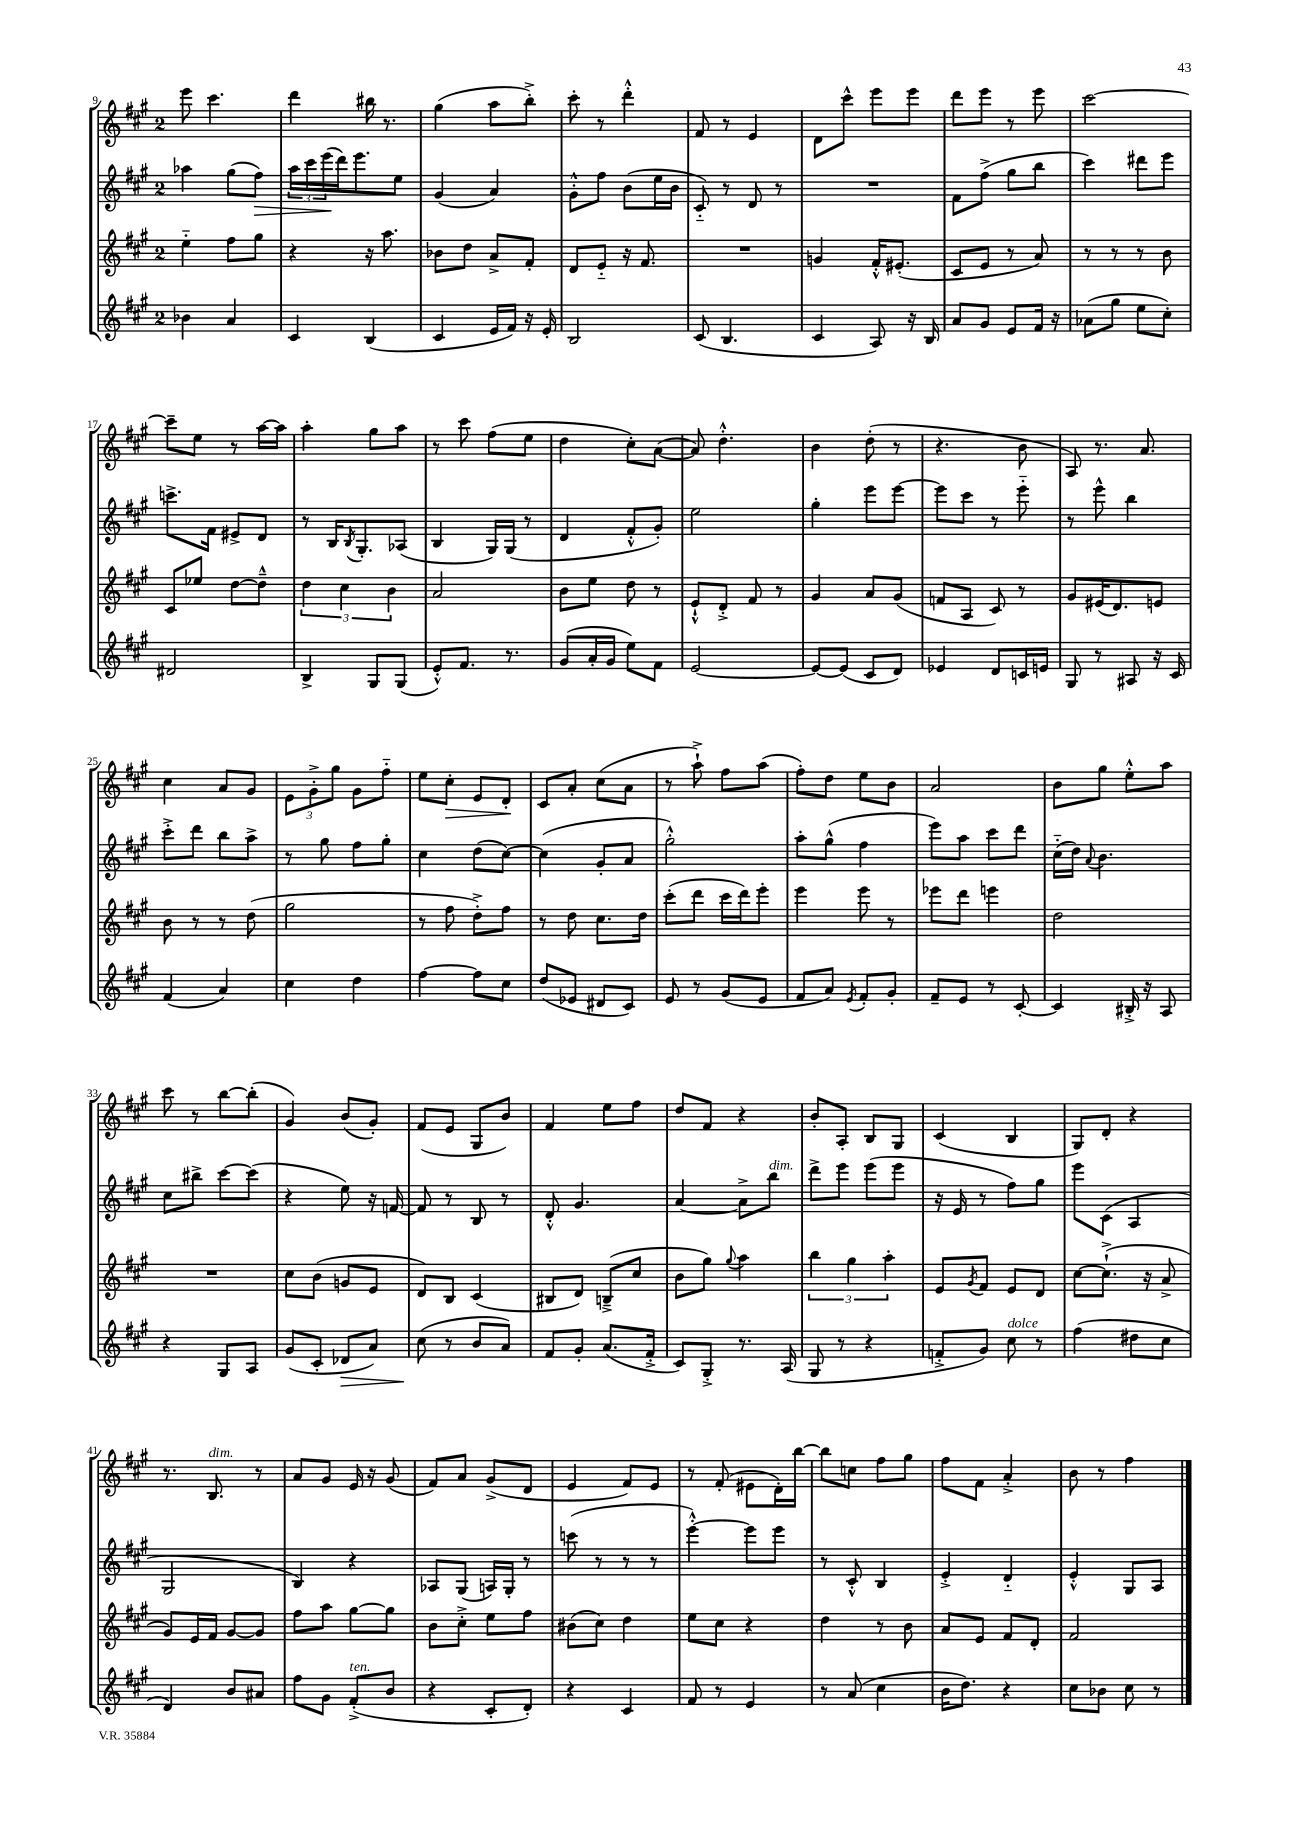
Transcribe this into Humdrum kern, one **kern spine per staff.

**kern	**kern	**kern	**kern
*staff4	*staff3	*staff2	*staff1
*clefG2	*clefG2	*clefG2	*clefG2
*k[f#c#g#]	*k[f#c#g#]	*k[f#c#g#]	*k[f#c#g#]
*M2/4	*M2/4	*M2/4	*M2/4
4b-	4ee'~	4aa-	8eee
.	.	.	4.ccc#
4a	8ff#	(8gg#	.
.	8gg#	8ff#)	.
=	=	=	=
4c#	4r	24aa	4ddd
.	.	24ccc#	.
.	.	(24eee	.
.	.	16ddd)	.
.	.	8.eee	.
(4B	16r	.	16bb#
.	8.aa	.	8.r
.	.	8ee	.
=	=	=	=
4c#	8b-	(4g#	(4gg#
.	8dd	.	.
16e	8a^	4a)	8aa
16f#)	.	.	.
16r	8f#'	.	8bb'^)
16e'	.	.	.
=	=	=	=
2B	8d	8g#'^^	8ccc#'
.	8e'~	8ff#	8r
.	16r	(8b	4ddd'^^
.	8.f#	.	.
.	.	16ee	.
.	.	16b	.
=	=	=	=
(8c#	2r	8c#'~)	8f#
4.B	.	8r	8r
.	.	8d	4e
.	.	8r	.
=	=	=	=
4c#	4g	2r	8d
.	.	.	8ccc#^^
8A)	16f#'^^	.	8eee
.	(8.e#'	.	.
16r	.	.	8eee
16B	.	.	.
=	=	=	=
8a	8c#	8f#	8ddd
8g#	8e	(8ff#^	8eee
8e	8r	8gg#	8r
16f#	8a)	8bb	8eee
16r	.	.	.
=	=	=	=
(8a-	8r	4ccc#)	[2ccc#
8gg#	8r	.	.
8ee	8r	8ddd#	.
8cc#')	8b	8eee	.
=	=	=	=
2d#	8c#	8.ccc^	8ccc#~]
.	8ee-	.	8ee
.	.	16f#	.
.	[8dd	8e#^	8r
.	8dd~^^]	8d	[16aa
.	.	.	16aa]
=	=	=	=
4B^	6dd	8r	4aa'
.	.	16B	.
.	6cc#	.	.
.	.	8qB	.
.	.	8.G#'	.
8G#	.	.	8gg#
.	6b	.	.
(8G#	.	(8A-	8aa
=	=	=	=
8e'^^)	2a	4B	8r
8.f#	.	.	8ccc#
.	.	16G#)	(8ff#
8.r	.	(16G#	.
.	.	8r	8ee
=	=	=	=
(8g#	8b	4d	4dd
16a'	8ee	.	.
16g#	.	.	.
8ee)	8dd	8f#'^^	8cc#')
8f#	8r	8g#')	([8a
=	=	=	=
[2e	8e`^^	2ee	8a])
.	8d'^	.	4.dd'^^
.	8f#	.	.
.	8r	.	.
=	=	=	=
8e_	4g#	4gg#'	4b
(8e]	.	.	.
8c#	8a	8eee	(8dd'
8d)	(8g#	[8eee	8r
=	=	=	=
4e-	8f	8eee]	4.r
.	8A	8ccc#	.
8d	8c#)	8r	.
16c	8r	8eee'~	8b
16e	.	.	.
=	=	=	=
8G#	8g#	8r	8A)
8r	(16e#	8eee^^	8.r
.	8.d)	.	.
8A#	.	4bb	.
.	.	.	8.a
16r	8e	.	.
16c#	.	.	.
=	=	=	=
(4f#	8b	8ccc#'^	4cc#
.	8r	8ddd	.
4a)	8r	8bb	8a
.	(8dd	8aa^	8g#
=	=	=	=
4cc#	2gg#	8r	12e
.	.	.	12g#'^
.	.	8gg#	.
.	.	.	12gg#
4dd	.	8ff#	8g#
.	.	8gg#'	8ff#'~
=	=	=	=
[4ff#	8r	4cc#	8ee
.	8ff#	.	8cc#'
8ff#]	8dd'^)	(8dd	8e
8cc#	8ff#	[8cc#)	8d'
=	=	=	=
(8dd	8r	(4cc#]	8c#
8e-	8dd	.	8a'
8d#	8.cc#	8g#'	(8cc#
8c#)	.	8a	8a
.	16dd	.	.
=	=	=	=
8e	(8ccc#'	2gg#'^^)	8r
8r	8ddd	.	8aa`^)
(8g#	16ccc#	.	8ff#
.	16ddd)	.	.
8e	8eee'	.	(8aa
=	=	=	=
8f#	4eee	8aa'	8ff#')
8a)	.	(8gg#^^	8dd
8qe	.	.	.
8f#'	8eee	4ff#	8ee
8g#'	8r	.	8b
=	=	=	=
8f#~	8eee-	8eee)	2a
8e	8ddd	8aa	.
8r	4eee	8ccc#	.
[8c#'	.	8ddd	.
=	=	=	=
4c#]	2dd	(16cc#'~	8b
.	.	16dd)	.
.	.	8qqa	.
.	.	4.b	8gg#
16B#'^	.	.	8ee'^^
16r	.	.	.
8A	.	.	8aa
=	=	=	=
4r	2r	8cc#	8ccc#
.	.	8bb#^	8r
8G#	.	[8ccc#	[8bb
8A	.	(8ccc#]	(8bb']
=	=	=	=
(8g#	8cc#	4r	4g#)
8c#'	(8b	.	.
8d-	8g	8ee)	(8b
8a)	8e	16r	8g#')
.	.	[16f	.
=	=	=	=
(8cc#	8d)	8f]	(8f#
8r	8B	8r	8e
8b	(4c#	8B	8G#
8a)	.	8r	8b)
=	=	=	=
8f#	8B#	8d'^^	4f#
8g#'	8d)	4.g#	.
(8.a	(8B~^	.	8ee
.	8cc#	.	8ff#
16f#'^	.	.	.
=	=	=	=
8c#)	8b	[4a	8dd
8G#'^	8gg#)	.	8f#
.	8qqgg#	.	.
8.r	4aa	8a^]	4r
.	.	8bb	.
(16A	.	.	.
=	=	=	=
8G#	6bb	8ddd^	8b'
8r	.	8eee	8A'
.	6gg#	.	.
4r	.	(8eee	8B
.	6aa'	.	.
.	.	8eee	8G#
=	=	=	=
8f'^	8e	16r	(4c#
.	.	16e	.
.	8qg#	.	.
8g#)	8f#	8r	.
8cc#	8e	8ff#)	4B
8r	8d	8gg#	.
=	=	=	=
(4ff#	[8cc#	8eee	8G#)
.	(8.cc#`^]	(8c#	8d'
8dd#	.	4A	4r
.	16r	.	.
8cc#	8a^	.	.
=	=	=	=
4d)	8g#)	2G#	8.r
.	16e	.	.
.	16f#	.	8.B
8b	[8g#	.	.
8a#	8g#]	.	8r
=	=	=	=
8ff#	8ff#	4B)	8a
8g#	8aa	.	8g#
(8f#'^	[8gg#	4r	16e
.	.	.	16r
8b	8gg#]	.	(8g#
=	=	=	=
4r	8b	8A-	8f#)
.	8cc#'^	(8G#	8a
8c#'	8ee	16A)	(8g#^
.	.	16G#'	.
8d')	8ff#	8r	8d
=	=	=	=
4r	(8b#	(8ccc	4e
.	8cc#)	8r	.
4c#	4dd	8r	8f#)
.	.	8r	8e
=	=	=	=
8f#	8ee	[4eee'^^)	8r
8r	8cc#	.	(8f#'
4e	4r	8eee]	8e#
.	.	8eee	16d')
.	.	.	[16bb
=	=	=	=
8r	4dd	8r	8bb]
(8a	.	8c#'^^	8cc
4cc#	8r	4B	8ff#
.	8b	.	8gg#
=	=	=	=
16b	8a	4e'^	8ff#
8.dd)	.	.	.
.	8e	.	8f#
4r	8f#	4d'~	4a'^
.	8d'	.	.
=	=	=	=
8cc#	2f#	4e'^^	8b
8b-	.	.	8r
8cc#	.	8G#	4ff#
8r	.	8A	.
==	==	==	==
*-	*-	*-	*-
